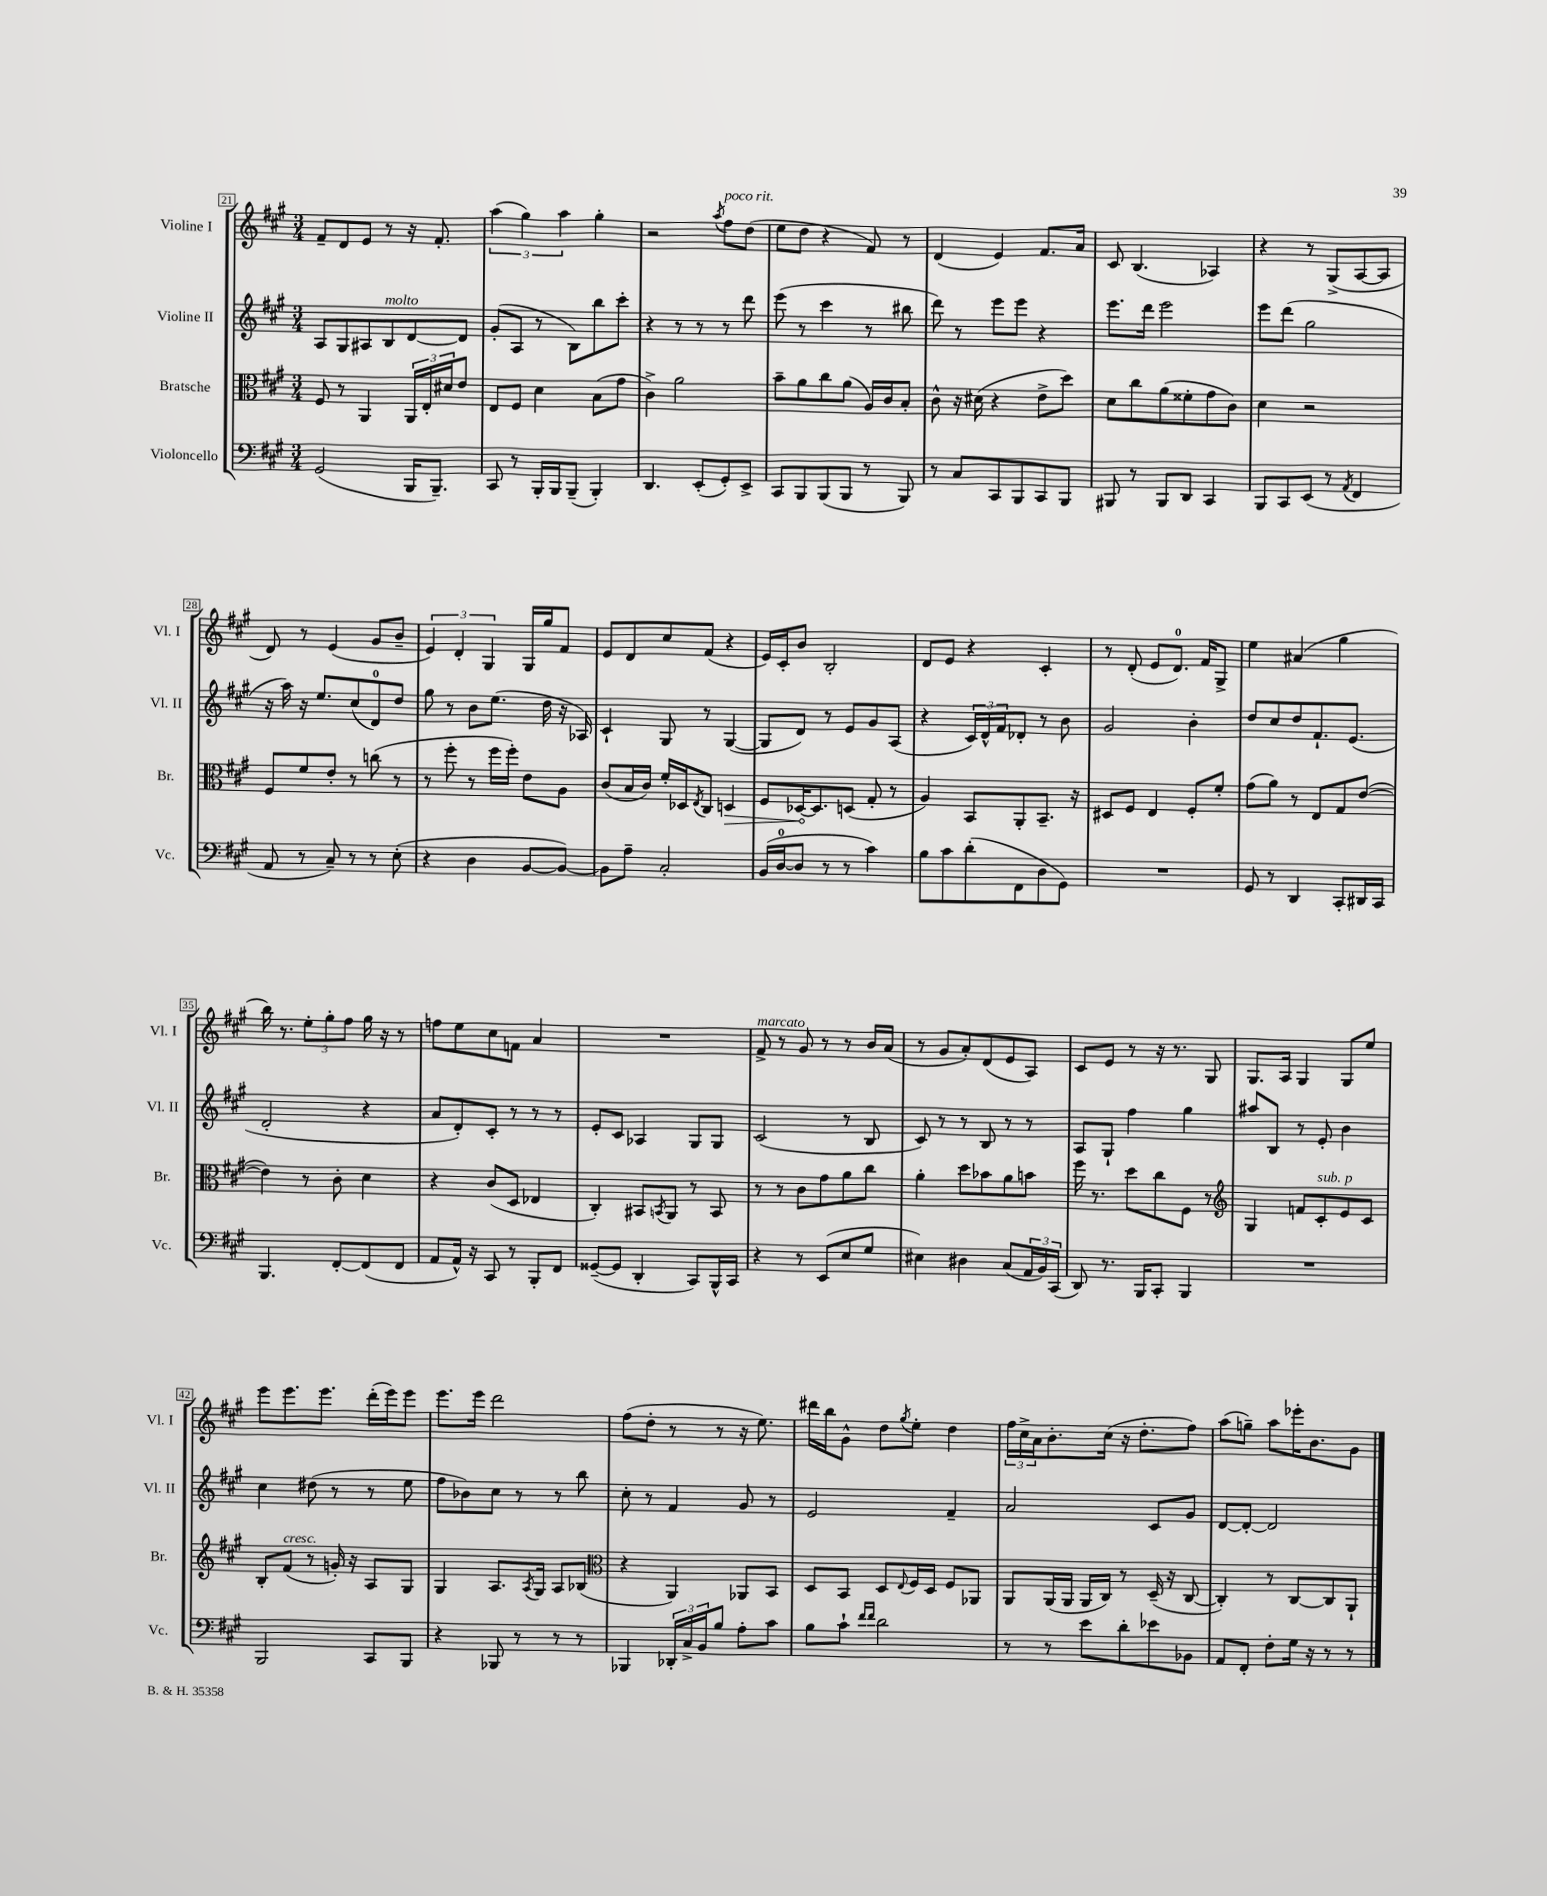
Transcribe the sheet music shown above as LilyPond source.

<<
\new StaffGroup <<
\new Staff = "s0" \with { instrumentName = "Violine I" shortInstrumentName = "Vl. I" } {
    \clef treble \key a \major \numericTimeSignature \time 3/4
    fis'8-- d'8 e'8 r8 r16 fis'8.-. |
    \tuplet 3/2 { a''4( gis''4) a''4 } gis''4-. |
    r2 \acciaccatura { a''8 } fis''8^\markup { \italic "poco rit." } d''8( |
    e''8 d''8 r4 fis'8) r8 |
    d'4( e'4) fis'8. a'16 |
    cis'8 b4.( aes4) |
    r4 r8 gis8->( a8~ a8 |
    d'8) r8 e'4( gis'8 b'8-- |
    \tuplet 3/2 { e'4) d'4-. gis4 } gis16 gis''16 fis'8 |
    e'8 d'8 cis''8 fis'8( r4 |
    e'16) cis'16-. b'8 b2-. |
    d'8 e'8 r4 cis'4-. |
    r8 d'8-.( e'8 d'8.-0) fis'16 gis8-> |
    e''4 ais'4( gis''4 |
    b''16) r8. \tuplet 3/2 { e''8-. gis''8-. fis''8 } gis''16 r16 r8 |
    f''8 e''8 cis''8 f'8 a'4 |
    R2. |
    fis'8->^\markup { \italic "marcato" } r8 gis'8 r8 r8 b'16 a'16( |
    r8 gis'8 a'8-.) d'8( e'8 a8) |
    cis'8 e'8 r8 r16 r8. gis8 |
    gis8. a16 gis4 gis8 e''8 |
    e'''8 e'''8. e'''8. d'''16-.( e'''16) e'''8 |
    e'''8. e'''16 d'''2 |
    fis''8( d''8-. r8 r8 r16 e''8.) |
    dis'''16 b''16 gis'8-^ d''8 \acciaccatura { gis''8 } e''8-. d''4 |
    \tuplet 3/2 { fis''16 cis''16-> a'16 } b'8.-. cis''16( r16 d''8.-. fis''8) |
    a''8( g''8--) a''8 ees'''16-. b'8. gis'8 \bar "|." |
}
\new Staff = "s1" \with { instrumentName = "Violine II" shortInstrumentName = "Vl. II" } {
    \clef treble \key a \major \numericTimeSignature \time 3/4
    a8 gis8 ais8 b8^\markup { \italic "molto" } d'8~ d'8 |
    gis'8-.( a8 r8 b8) b''8 cis'''8-. |
    r4 r8 r8 r8 d'''8 |
    e'''8( r8 cis'''4 r8 bis''8 |
    d'''8) r8 e'''8 e'''8 r4 |
    e'''8. d'''16 e'''2 |
    e'''8 d'''8( gis''2 |
    r16 a''16) r16 e''8. cis''8( d'8-0) d''8 |
    gis''8 r8 b'8 e''8.( d''16 r16 aes16) |
    cis'4-! gis8 r8 gis4~( |
    gis8 d'8) r8 e'8 gis'8 a8( |
    r4 \tuplet 3/2 { cis'16) d'16-^ fis'16 } des'8-. r8 b'8 |
    gis'2 b'4-. |
    d''8 cis''8 d''8 fis'8.-! e'8.( |
    d'2-. r4 |
    a'8 d'8-.) cis'8-. r8 r8 r8 |
    e'8-. cis'8 aes4 gis8 gis8 |
    cis'2( r8 b8 |
    cis'8) r8 r8 b8 r8 r8 |
    a8 gis8-! fis''4 gis''4 |
    ais''8 b8 r8 e'8-. b'4 |
    cis''4 dis''8( r8 r8 e''8 |
    fis''8 bes'8) cis''8 r8 r8 b''8 |
    cis''8-. r8 fis'4 gis'8 r8 |
    e'2 fis'4-- |
    a'2 cis'8 gis'8 |
    d'8~ d'8~-. d'2 \bar "|." |
}
\new Staff = "s2" \with { instrumentName = "Bratsche" shortInstrumentName = "Br." } {
    \clef alto \key a \major \numericTimeSignature \time 3/4
    fis8 r8 a,4 \tuplet 3/2 { a,16 e16-. dis'16 } e'8 |
    e8 fis8 d'4 b8( gis'8 |
    cis'4->) a'2 |
    b'8-- a'8 cis''8 a'8( a16) cis'16 b8-. |
    cis'8-^ r16 dis'16( r4 e'8-> d''8) |
    d'8 cis''8 a'8( fisis'8-. gis'8 cis'8) |
    d'4 r2 |
    fis8 fis'8 e'8-. r8 c''8( r8 |
    r8 fis''8-. r8 fis''16 fis''16-.) e'8 a8 |
    cis'8( b16 cis'16) fis'16-. des16 \acciaccatura { e8 } cis8 \once \override Hairpin.circled-tip = ##t d4\> |
    fis8 des16~\! des8. d8( gis8-. r8 |
    a4) b,8 a,8-. b,8.-- r16 |
    dis8 fis8 e4 fis8-. fis'8-. |
    gis'8( a'8) r8 e8 gis8 e'8~( |
    e'4) r8 cis'8-. d'4 |
    r4 cis'8( d8 ees4 |
    cis4-.) bis,8 \acciaccatura { b,8 } a,8 r8 b,8 |
    r8 r8 cis'8 gis'8 a'8 cis''8 |
    a'4-. d''8 bes'8 a'8 b'8 |
    fis''16 r8. d''8 cis''8 fis8 r8 |
    \clef treble gis4 f'8 cis'8-.^\markup { \italic "sub. p" } e'8 cis'8 |
    b8-. fis'8^\markup { \italic "cresc." }( r8 g'16-.) r16 a8 gis8 |
    gis4 a8. \acciaccatura { a8 } gis16 a8 bes8( |
    \clef alto r4 a,4) aes,8 b,8 |
    d8 b,8 d8 \appoggiatura { e8 } fis16 d16 fis8 aes,8 |
    a,8 a,16( a,16 a,16 cis16) r8 d16--( r16 cis8~ |
    cis4-.) r8 cis8~ cis8 a,8-! \bar "|." |
}
\new Staff = "s3" \with { instrumentName = "Violoncello" shortInstrumentName = "Vc." } {
    \clef bass \key a \major \numericTimeSignature \time 3/4
    gis,2( b,,16 b,,8.--) |
    cis,8 r8 b,,16-. b,,16 b,,8--( b,,4-.) |
    d,4. e,8-.( gis,8-.) e,8-> |
    cis,8 b,,8 b,,8( b,,8 r8 b,,8) |
    r8 cis8 cis,8 b,,8 cis,8 b,,8 |
    bis,,8 r8 bis,,8 d,8 cis,4 |
    b,,8 cis,8 e,8( r8 \acciaccatura { a,8 } fis,4 |
    a,8 r8 cis8--) r8 r8 e8-.( |
    r4 d4 b,8~ b,8~) |
    b,8 a8-- cis2-. |
    b,16( d16-0~ d8 r8 r8 cis'4) |
    b8 cis'8 d'8-.( fis,8 d8 gis,8) |
    R2. |
    gis,8 r8 d,4 cis,8-. dis,16 cis,16 |
    b,,4. fis,8~-. fis,8( fis,8 |
    a,8 a,16-^) r16 cis,8 r8 b,,8-. fis,8 |
    gisis,8~--( gisis,8 d,4-. cis,8) b,,16-^ cis,16 |
    r4 r8 e,8( e8 gis8 |
    eis4) dis4 cis8( \tuplet 3/2 { a,16 b,16) cis,16( } |
    d,8) r8. b,,16 cis,8-. b,,4 |
    R2. |
    b,,2 cis,8 b,,8 |
    r4 bes,,8 r8 r8 r8 |
    bes,,4 \tuplet 3/2 { des,16-. cis16-> b,16 } b8 a8-. cis'8 |
    b8 cis'8-! \grace { fis'16 fis'16 } d'2 |
    r8 r8 e'8 d'8-. ees'8 bes,8 |
    a,8 fis,8-. fis8-. gis16 r16 r8 r8 \bar "|." |
}
>>
>>
\layout { \context { \Score currentBarNumber = #21 \override BarNumber.stencil = #(make-stencil-boxer 0.1 0.3 ly:text-interface::print) } }
